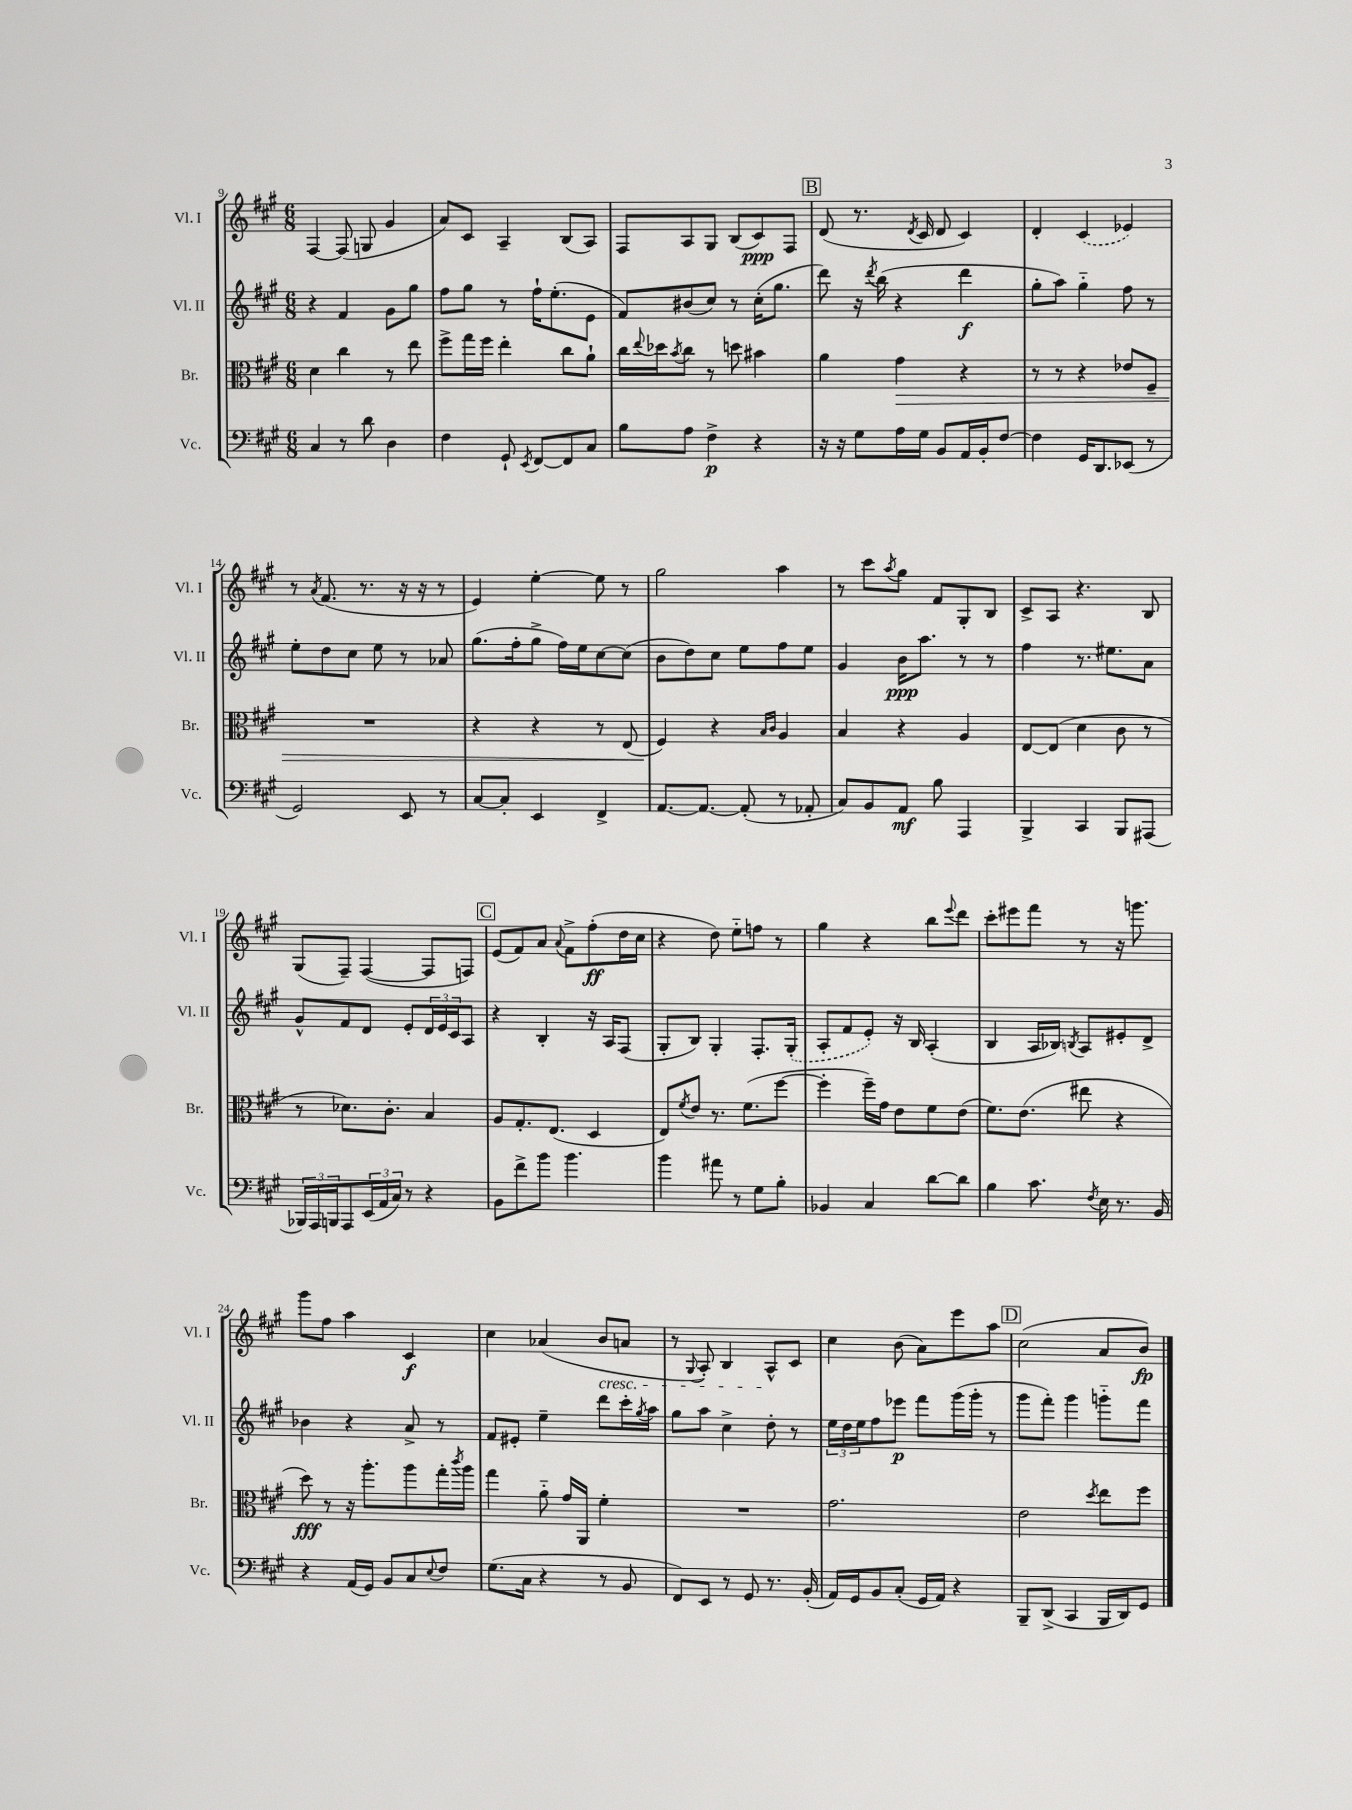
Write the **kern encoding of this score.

**kern	**kern	**kern	**kern
*staff4	*staff3	*staff2	*staff1
*clefF4	*clefC3	*clefG2	*clefG2
*k[f#c#g#]	*k[f#c#g#]	*k[f#c#g#]	*k[f#c#g#]
*M6/8	*M6/8	*M6/8	*M6/8
4C#	4d	4r	[4F#
8r	4cc#	4f#	(8F#]
8d	.	.	8G
4D	8r	8g#	4g#
.	8ee	8gg#	.
=	=	=	=
4F#	8ff#^	8ff#	8a)
.	16gg#	8gg#	8c#
.	16ff#	.	.
8GG#`	4ee'	8r	4A~
8qEE	.	.	.
[8FF#	.	16ff#`	.
.	.	(8.ee'	.
8FF#]	8cc#	.	(8B
8C#	8a`	8e	8A)
=	=	=	=
8B	16cc#	8f#)	8F#
.	8qqee	.	.
.	16dd-	.	.
.	8qb	.	.
8A	8cc#	(8b#	8A
4F#^	8r	8cc#)	8G#
.	8dd	8r	(8B
4r	4b#	(16cc#'	8c#)
.	.	8.gg#	.
.	.	.	8F#
=	=	=	=
16r	4a	8ddd)	(8d
16r	.	.	.
8G#	.	16r	8.r
.	.	8qddd	.
.	.	(16bb	.
16A	4g#	4r	.
.	.	.	8qd
16G#	.	.	16c#
8BB	.	.	8d
16AA	4r	4ddd	4c#)
16BB'	.	.	.
[8F#	.	.	.
=	=	=	=
4F#]	8r	8gg#'	4d'
.	8r	8aa)	.
16GG#	4r	4gg#'~	(4c#
8.DD	.	.	.
(8EE-	8e-	8ff#	4e-)
8r	8F#~	8r	.
=	=	=	=
2GG#)	2.r	8ee'	8r
.	.	.	8qa
.	.	8dd	(8.f#
.	.	8cc#	.
.	.	.	8.r
.	.	8ee	.
8EE	.	8r	16r
.	.	.	16r
8r	.	8a-	8r
=	=	=	=
[8C#	4r	(8.gg#	4e)
8C#']	.	.	.
.	.	16ff#'	.
4EE	4r	8gg#^	[4ee'
.	.	16ff#)	.
.	.	16ee	.
4FF#^	8r	[8cc#	8ee]
.	(8E	(8cc#]	8r
=	=	=	=
[8.AA	4F#)	8b	2gg#
.	.	8dd)	.
8.AA_	.	.	.
.	4r	8cc#	.
(8AA']	.	8ee	.
.	16qqB	.	.
.	16qqc#	.	.
8r	4A	8ff#	4aa
8AA-'	.	8ee	.
=	=	=	=
8C#)	4B	4g#	8r
8BB	.	.	8ccc#
.	.	.	8qaa
8AA	4r	16b	8gg#
.	.	8.aa	.
8B	.	.	8f#
4AAA	4A	8r	8G#'
.	.	8r	8B
=	=	=	=
4BBB^	[8E	4ff#	8c#^
.	(8E]	.	8A
4CC#	4d	8.r	4.r
.	.	8.ee#	.
8BBB	8c#	.	.
(8AAA#	8r	8a	8B
=	=	=	=
24BBB-)	8r	8g#^^	(8G#
24AAA	.	.	.
24BBB	.	.	.
8AAA	8.d-)	8f#	8F#~)
(24EE	.	8d	([4F#
24AA	.	.	.
.	8.c#'	.	.
24C#)	.	.	.
8r	.	8e'	.
4r	4B	24d	8F#]
.	.	24e	.
.	.	24c#	.
.	.	8A	8F)
=	=	=	=
8BB	8A	4r	(8e
8f#^	8.G#'	.	8f#)
8b	.	4B'	8a
.	(8.E	.	.
.	.	.	8qqa
4.b	.	.	8f#^
.	4D	16r	(8ff#'
.	.	16A	.
.	.	(8F#	16dd
.	.	.	16cc#
=	=	=	=
4b	8E)	8G#'	4r
.	8qf#	.	.
.	8e	8B)	.
8a#	8.r	4G#'	8dd)
8r	.	.	8ee'~
.	(8.f#	.	.
8G#	.	8.F#'	8ff
8B'	[8ff#	.	8r
.	.	(16G#'	.
=	=	=	=
4BB-	4ff#']	8A'	4gg#
.	.	8f#	.
4C#	16ff#~)	8e')	4r
.	16g#	.	.
.	8e	16r	.
.	.	16B	.
[8d	8f#	(4A'	8bb
.	.	.	8qqeee
8d]	(8e	.	8ddd
=	=	=	=
4B	8.f#)	4B	8ccc#'
.	.	.	8eee#
.	(8.e	.	.
8.c#	.	16A	8fff#
.	.	16B-)	.
.	.	8qB	.
.	8ee#	8A	8r
8qF#	.	.	.
16E	.	.	.
8.r	4r	8e#'	16r
.	.	.	8.ggg
.	.	8d^	.
16BB	.	.	.
=	=	=	=
4r	8dd)	4b-	8ggg#
.	8r	.	8ff#
(16AA	16r	4r	4aa
16GG#)	8.aa'	.	.
8BB	.	.	.
8C#	8aa	8a^	4c#
8qqE	.	.	.
8F#	16gg#'	8r	.
.	8qccc#	.	.
.	16aa	.	.
=	=	=	=
(8.G#	4gg#	8f#	4cc#
.	.	8e#'	.
16C#	.	.	.
4r	8a'~	4ee~	(4a-
.	16g#	.	.
.	16AA	.	.
8r	4f#'	8ddd	8b
8BB	.	16ccc#'	8a
.	.	8qgg#	.
.	.	16aa	.
=	=	=	=
8FF#)	2.r	8gg#	8r
.	.	.	8qqG#
8EE	.	8aa	8A')
8r	.	4cc#^	4B
8GG#	.	.	.
8.r	.	8dd'	8A^^
.	.	8r	8c#
(16BB'	.	.	.
=	=	=	=
16AA)	2.g#	24ee	4cc#
.	.	24dd	.
16GG#	.	.	.
.	.	24ee	.
8BB	.	8ff#	.
(8C#'	.	8eee-	(8b
16GG#	.	8fff#	8a)
16AA)	.	.	.
4r	.	(16ggg#	8eee
.	.	16ggg#'	.
.	.	8r	8aa
=	=	=	=
8BBB~	2e	8ggg#	(2cc#
(8DD^	.	8fff#')	.
4CC#	.	4ggg#	.
.	8qdd	.	.
16BBB	8ee	8ggg'~	8a
16DD)	.	.	.
8GG#	8ff#	8fff#	8b)
==	==	==	==
*-	*-	*-	*-
